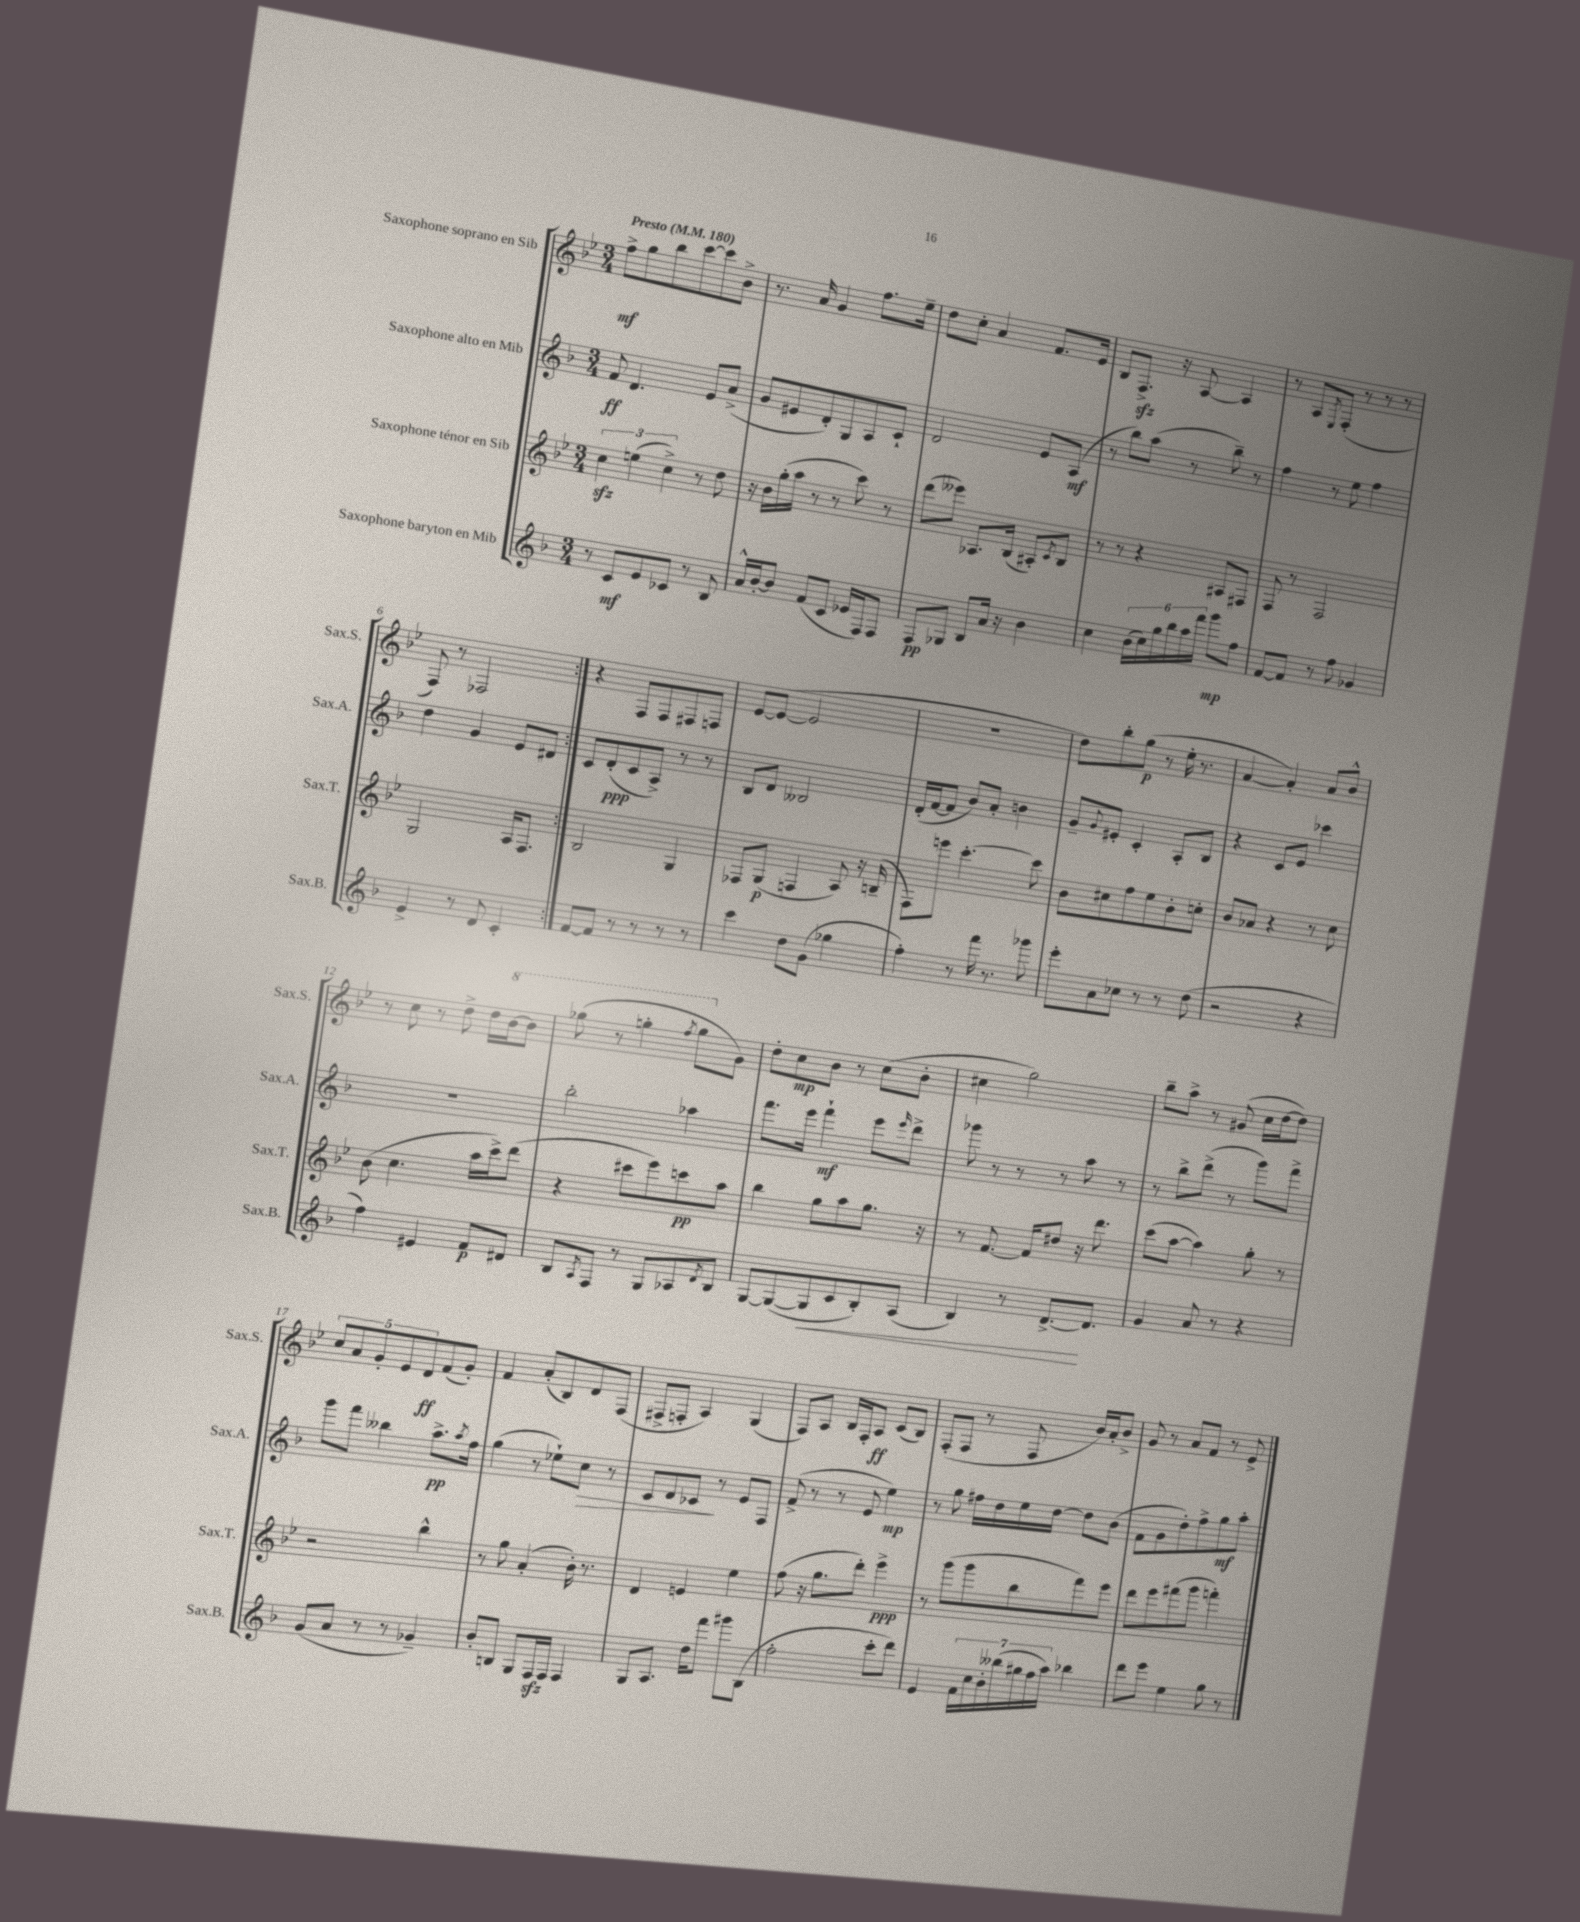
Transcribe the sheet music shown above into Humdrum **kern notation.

**kern	**kern	**kern	**kern
*staff4	*staff3	*staff2	*staff1
*clefG2	*clefG2	*clefG2	*clefG2
*k[b-]	*k[b-e-]	*k[b-]	*k[b-e-]
*M3/4	*M3/4	*M3/4	*M3/4
*MM180	*MM180	*MM180	*MM180
8r	6cc	8f	8ff^
8c	.	4.d	8gg
.	(6ee	.	.
8e	.	.	8bb-
.	6cc^)	.	.
8c-	.	.	[8ccc
8r	8r	8e	8ccc]
8B-	8dd	(8a^	8b-^
=	=	=	=
16a^^	16r	8g	8.r
[16b-'	16b-	.	.
8b-]	(16gg'	8e#	.
.	16aa	.	16a
(8f	8r	8d')	4g
8c	8r	8G	.
16e-	8ccc)	8A	8.ff
16F)	.	.	.
8F	8r	8c`	.
.	.	.	16ee-~
=	=	=	=
8F	(8ddd	2d	8dd
8G-	8eee--)	.	8cc'
8B-	8.A-	.	4a
16a	.	.	.
16r	(16B-	.	.
4b-	8A#')	8e	8.f
.	8qc	.	.
.	8B-	(8A	.
.	.	.	16e-
=	=	=	=
4cc	8r	8r	8B-
.	8r	8bb-)	8.F^
(24b-	4r	(8aa	.
24cc)	.	.	.
.	.	.	16r
24gg	.	.	.
24bb-	.	8r	[8A
24aa	.	.	.
24fff	.	.	.
8ggg	8A#	8bb-~)	4A]
8ff	8F#	8r	.
=	=	=	=
[8f	8F	4ff	8r
8f]	8r	.	8A
.	.	.	8qE-
8r	2F	8r	(8F'
8ff	.	8ee	8r
4g-	.	4ff	8r
.	.	.	8r
=	=	=	=
4e^	2G	4dd	8F)
.	.	.	8r
8r	.	4g	2F-
8d	.	.	.
4c'	16A	8e	.
.	8.F	.	.
.	.	8d#	.
=:|!	=:|!	=:|!	=:|!
[8f	2B-	8c	4r
8f]	.	(8d'	.
8r	.	8c	8F
8r	.	8A^)	8F
8r	4G	8r	8F#
8r	.	8r	8F
=	=	=	=
4ccc	8F-	8B-	[8e-
.	(8G	8d	(8e-_
8dd	4F	2B--	2e-]
(8g	.	.	.
4gg-	8A)	.	.
.	16r	.	.
.	(16B~	.	.
=	=	=	=
4ff')	8F)	(16d'	2.r
.	.	[16f	.
.	8eee	8f]	.
8r	[4.ccc'	8b-)	.
16fff	.	8a'	.
8.r	.	.	.
.	.	4b	.
8ggg-	8ccc]	.	.
=	=	=	=
8eee'	8b-	8g~	8dd)
.	.	8qqg	.
8a	8cc#	8e#'	8bb-'
8cc-	8ff	4c'	(8gg
8r	8ee-	.	8r
8r	8b-'	8A'	16ee-'
.	.	.	8.r
(8dd	8cc'	8B-	.
=	=	=	=
2r	8b-	4r	[4a
.	8a-	.	.
.	4r	8c	4a'])
.	.	8e	.
4r	8r	4ccc-	8a
.	8cc	.	8b-^^
=	=	=	=
4ff)	(8b-	2.r	8r
.	4.cc	.	8cc
4e#	.	.	8r
.	.	.	8dd^
8f	16aa	.	16dd
.	16ccc^)	.	[16bb-
8d#	(8ddd	.	8bb-]
=	=	=	=
8B-	4r	2bb-'	(8ggg-
8qA	.	.	.
8F	.	.	8r
8r	8ccc#	.	4ggg'
8G	8eee-)	.	.
.	.	.	8qfff
8A-	8ccc	4aa-	8ggg
8qd	.	.	.
8B-	8aa	.	8g)
=	=	=	=
[8G	4bb-	8.fff	8dd'
(8G_	.	.	8cc
.	.	16eee	.
8G]	8gg	4fff`	8b-
8c	8aa	.	8r
8B-')	8.gg	8eee	(8cc
.	.	16qqeee	.
(8A	.	8ddd^	8b-'
.	16r	.	.
=	=	=	=
4B-)	8r	8ggg-	4cc#
.	[8.f	8r	.
8r	.	8r	2gg)
.	16f]	.	.
[8.d^	8dd#	8r	.
.	16r	8aa	.
8.d]	8.ddd	.	.
.	.	8r	.
=	=	=	=
4g	(8ccc	8r	8bb-~
.	[8aa	8bb-^	8aa^
8a	4aa])	(8ddd^	8r
8r	.	8r	(8g#
4r	8gg'	8ggg)	16cc
.	.	.	[16dd
.	8r	8fff^	8dd])
=	=	=	=
(8g	2r	8ggg	10cc
.	.	.	10a
8a	.	8fff	.
.	.	.	10g'
8r	.	4bb--	.
.	.	.	10e-
8r	.	.	.
.	.	.	10d
4g-~)	4bb-^^	8.aa^	(8f
.	.	.	8g')
.	.	8qaa	.
.	.	16ff	.
=	=	=	=
8b-'	8r	(4gg	4f
8B	8gg	.	.
8G	(4a'	8r	(8a'
16F	.	8ee-`)	8B-)
16F	.	.	.
4F	16b-')	8cc	8d
.	8.r	.	.
.	.	8r	(8F
=	=	=	=
8G	4d	8c	8F#^
8.A	.	8d	8F'
.	4e	8c-	4A)
16dd	.	.	.
8fff	.	8r	.
8ggg#	4ee-	8e	(4G
(8B-	.	8F	.
=	=	=	=
2ff'	(8ff	(8f^	8F)
.	16r	8r	8A
.	8.gg	.	.
.	.	8r	16B-
.	.	.	16F'
.	8ddd')	8e	8A
8ccc'	4eee-^	4ee)	(8c
8ddd)	.	.	8B-)
=	=	=	=
4e	8r	8r	(8F'
.	(8ggg	8gg	8F
28f	8ggg	16ff#	8r
28cc	.	.	.
.	.	16dd	.
28b-'	.	.	.
(28bb--	.	.	.
.	8bb-	16ee	8F
28gg#	.	.	.
28ff	.	.	.
.	.	[16dd	.
28aa)	.	.	.
4bb-	8fff)	8dd]	16b-)
.	.	.	16a'
.	8eee-	(8b-	8b-^
=	=	=	=
8ddd	8ddd	8f	8g
8eee	8eee-	8g	8r
4ee	(8fff#	8dd')	8a
.	8ggg	8ff^	8f
8gg	4fff')	8gg	8r
8r	.	8aa'	8e-^
==	==	==	==
*-	*-	*-	*-
